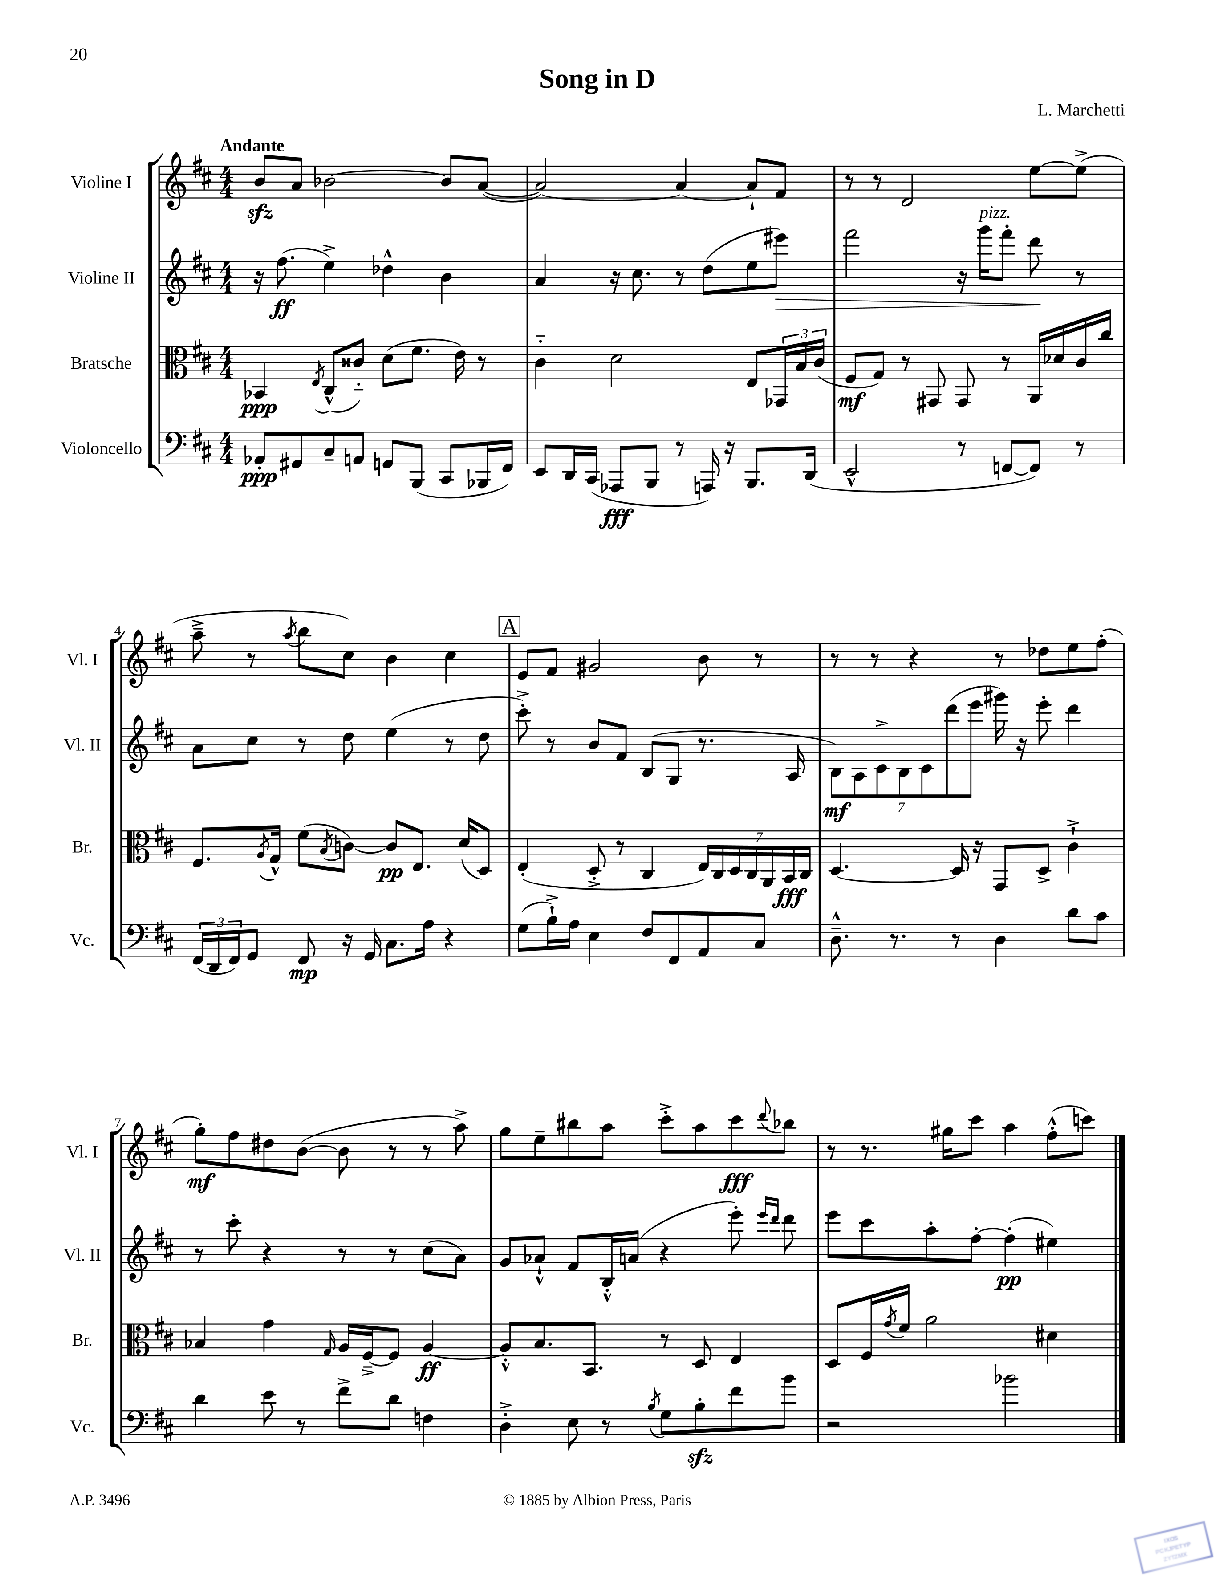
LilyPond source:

\header { title = "Song in D" composer = "L. Marchetti" }
<<
\new StaffGroup <<
\new Staff = "s0" \with { instrumentName = "Violine I" shortInstrumentName = "Vl. I" } {
    \clef treble \key d \major \numericTimeSignature \time 4/4 \tempo "Andante"
    b'8\sfz a'8 bes'2~ bes'8 a'8~( |
    a'2~) a'4~ a'8-! fis'8 |
    r8 r8 d'2 e''8~ e''8->( |
    a''8---> r8 \acciaccatura { a''8 } b''8 cis''8) b'4 cis''4 |
    \mark \markup { \box "A" } e'8 fis'8 gis'2 b'8 r8 |
    r8 r8 r4 r8 des''8 e''8 fis''8-.( |
    g''8-.\mf) fis''8 dis''8 b'8~( b'8 r8 r8 a''8->) |
    g''8 e''8-- bis''8 a''8 cis'''8-.-> a''8 cis'''8\fff \appoggiatura { d'''8 } bes''8 |
    r8 r8. gis''16 cis'''8 a''4 fis''8-.-^( c'''8) \bar "|." |
}
\new Staff = "s1" \with { instrumentName = "Violine II" shortInstrumentName = "Vl. II" } {
    \clef treble \key d \major \numericTimeSignature \time 4/4
    r16 fis''8.\ff( e''4->) des''4-^ b'4 |
    a'4 r16 cis''8. r8 d''8( e''8 eis'''8\>) |
    fis'''2 r16 g'''16^\markup { \italic "pizz." } fis'''8-. d'''8\! r8 |
    a'8 cis''8 r8 d''8 e''4( r8 d''8 |
    \mark \markup { \box "A" } cis'''8-.->) r8 b'8 fis'8 b8( g8 r8. a16 |
    \tuplet 7/4 { b8\mf) a8 cis'8-> b8 cis'8 d'''8( e'''8 } gis'''16) r16 e'''8-. d'''4 |
    r8 cis'''8-. r4 r8 r8 cis''8( a'8) |
    g'8 aes'8-!-^ fis'8 b16-.-^ a'16( r4 e'''8-.) \grace { e'''16 d'''16 } d'''8 |
    e'''8 cis'''8 a''8-. fis''8~-. fis''4-.\pp( eis''4) \bar "|." |
}
\new Staff = "s2" \with { instrumentName = "Bratsche" shortInstrumentName = "Br." } {
    \clef alto \key d \major \numericTimeSignature \time 4/4
    bes,4\ppp \acciaccatura { e8 } cis8-^( cisis'8-_) d'8( fis'8. e'16) r8 |
    cis'4-_ d'2 e8 \tuplet 3/2 { ges,16 b16 cis'16( } |
    fis8\mf g8) r8 gis,8 gis,8 r8 a,16 des'16 cis'16 cis''16 |
    fis8. \acciaccatura { a8 } g16-^ fis'8( \acciaccatura { b8 } c'8~) c'8\pp e8. d'16( d8) |
    \mark \markup { \box "A" } e4-.( d8-.-> r8 cis4 \tuplet 7/4 { e16) cis16 d16 cis16 a,16 b,16\fff cis16 } |
    d4.~ d16 r16 g,8 d8-> cis'4-!-> |
    bes4 g'4 \grace { g16 } a16 fis16~---> fis8 a4~\ff |
    a8-.-^ b8. b,8. r8 d8 e4 |
    d8 fis16 \acciaccatura { g'8 } fis'16 a'2 dis'4 \bar "|." |
}
\new Staff = "s3" \with { instrumentName = "Violoncello" shortInstrumentName = "Vc." } {
    \clef bass \key d \major \numericTimeSignature \time 4/4
    aes,8-.\ppp gis,8 cis8-- a,8 g,8 b,,8( cis,8 bes,,16 fis,16) |
    e,8 d,16 cis,16( aes,,8\fff b,,8 r8 a,,16) r16 b,,8. d,16( |
    e,2-^ r8 f,8~ f,8) r8 |
    \tuplet 3/2 { fis,16( d,16 fis,16) } g,8 fis,8\mp r16 g,16 cis8. a16 r4 |
    \mark \markup { \box "A" } g8( b16-!->) a16 e4 fis8 fis,8 a,8 cis8 |
    d8.---^ r8. r8 d4 d'8 cis'8 |
    d'4 e'8 r8 fis'8-> d'8 f4 |
    d4-.-> e8 r8 \acciaccatura { b8 } g8 b8-.\sfz fis'8 b'8 |
    r2 bes'2 \bar "|." |
}
>>
>>
